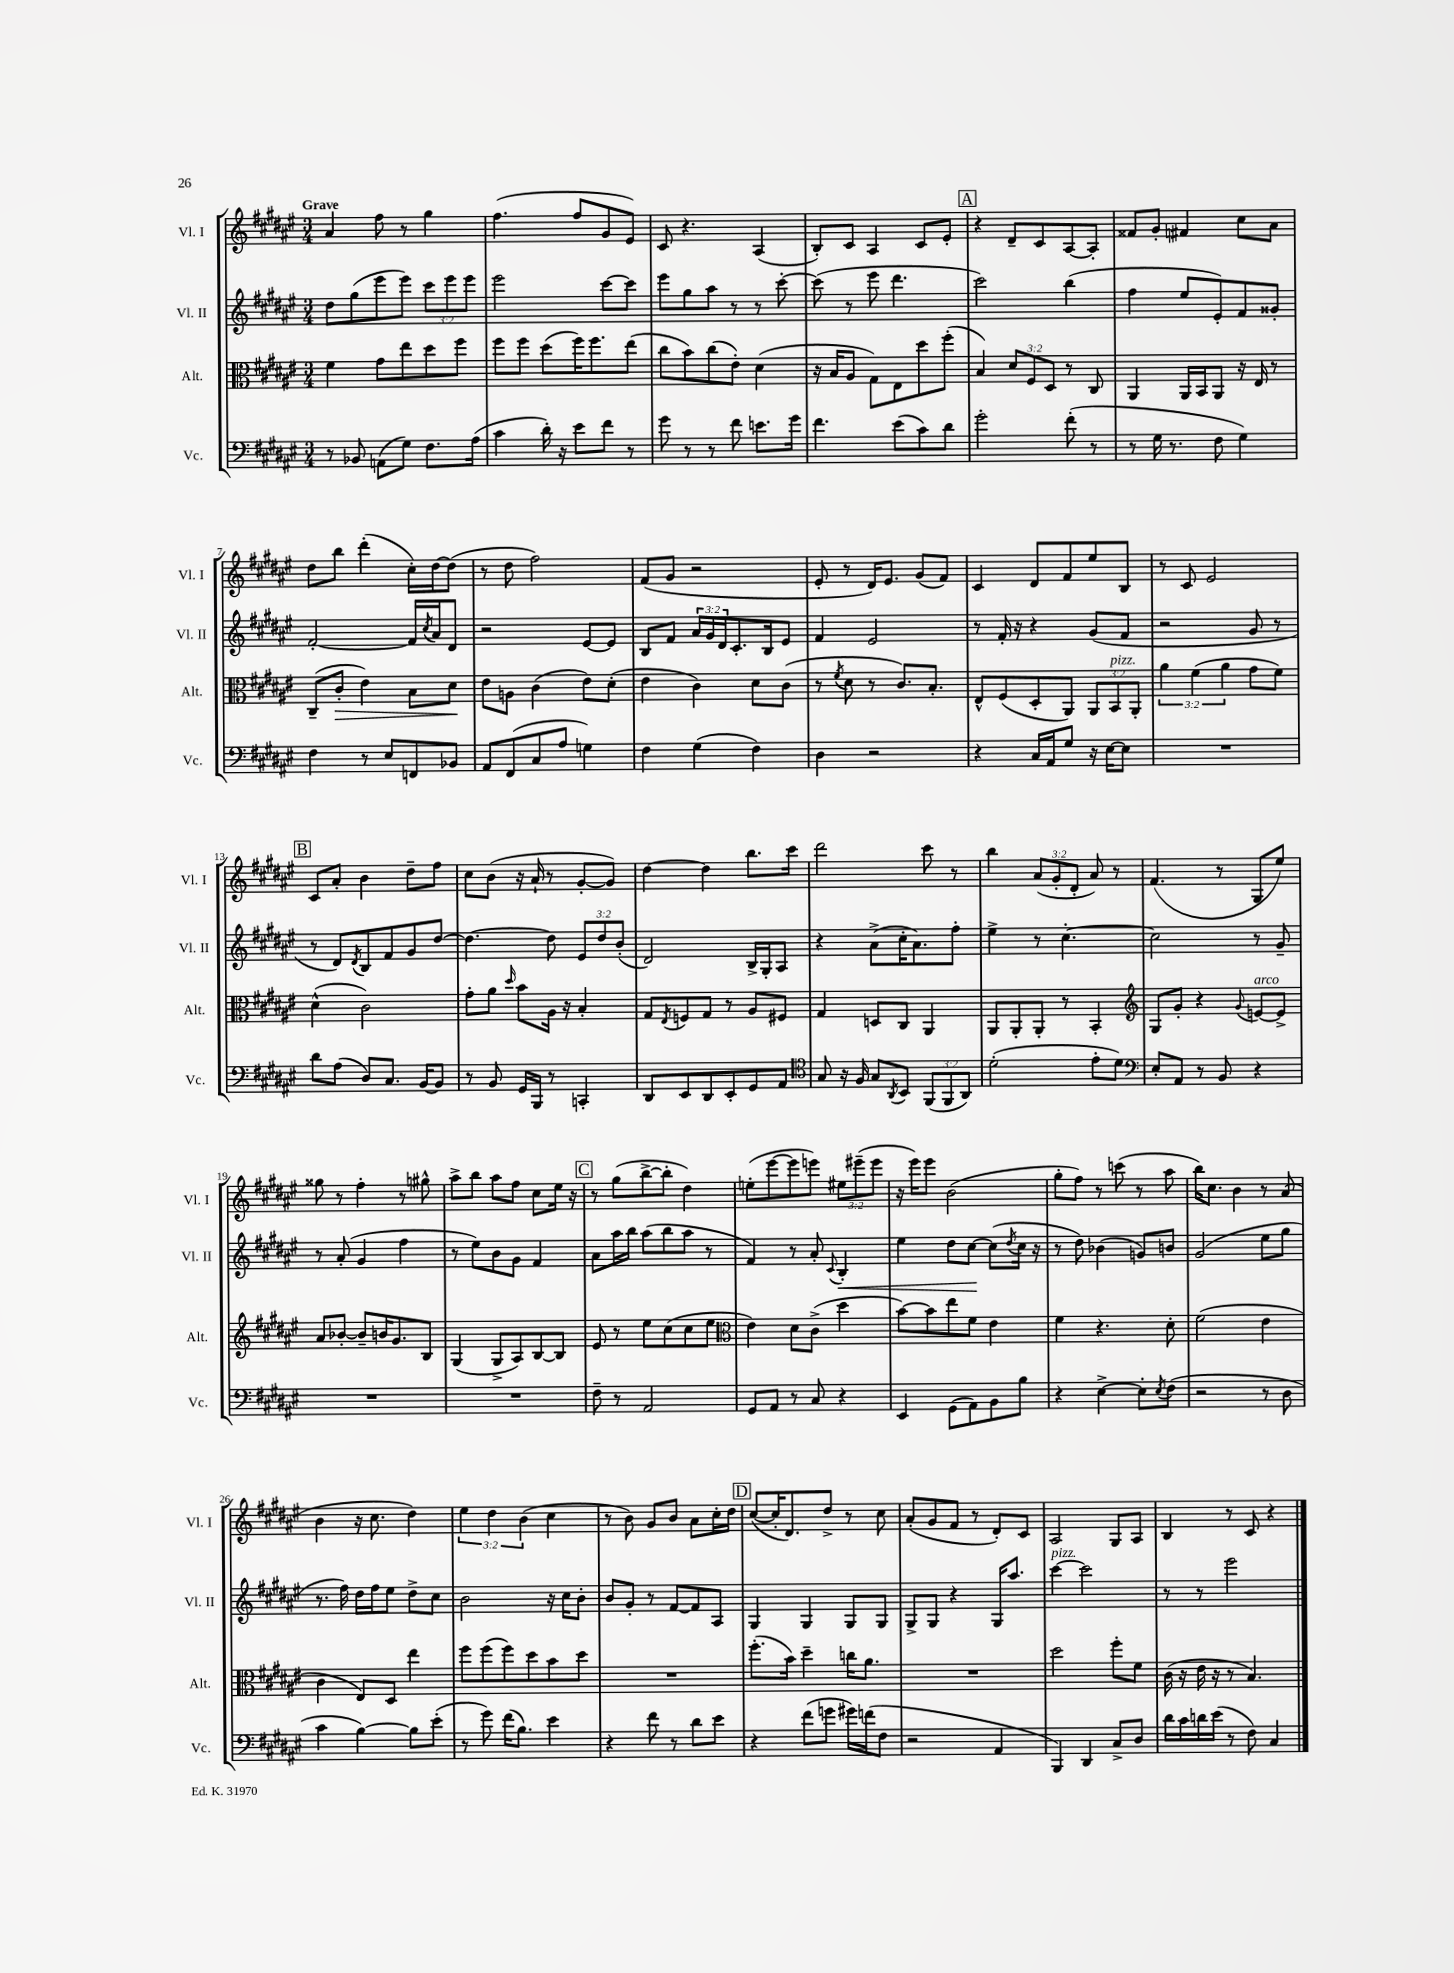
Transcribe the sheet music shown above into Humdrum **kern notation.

**kern	**kern	**kern	**kern
*staff4	*staff3	*staff2	*staff1
*clefF4	*clefC3	*clefG2	*clefG2
*k[f#c#g#d#a#e#]	*k[f#c#g#d#a#e#]	*k[f#c#g#d#a#e#]	*k[f#c#g#d#a#e#]
*M3/4	*M3/4	*M3/4	*M3/4
8r	4f#	8dd#	4a#
8BB-	.	(8gg#	.
(8AA	8g#	8eee#	8ff#
8G#)	8ee#	8eee#)	8r
8.F#	8dd#	12ccc#	4gg#
.	.	12eee#	.
.	8ff#	.	.
.	.	12eee#	.
(16A#	.	.	.
=	=	=	=
4c#	8ff#	2eee#	(4.ff#
.	8ff#	.	.
16d#')	(8dd#	.	.
16r	.	.	.
8e#	16ff#)	.	8ff#
.	8.ff#	.	.
8f#	.	[8ccc#	8g#
8r	(8ee#	8ccc#]	8e#)
=	=	=	=
8g#	8cc#	8eee#	8c#
8r	8b)	8gg#	4.r
8r	(8cc#	8aa#	.
8f#	8e#')	8r	.
8.e	(4d#	8r	(4A#
.	.	[8ccc#'	.
16g#	.	.	.
=	=	=	=
4.f#	16r	(8ccc#]	8B')
.	16B	.	.
.	8A#	8r	8c#
.	8G#)	8eee#	4A#
(8e#	8E#	4.ddd#	.
8c#)	8dd#	.	8c#
8d#	(8ff#'	.	8e#'
=	=	=	=
2g#'	4B)	2ccc#)	4r
.	12d#	.	8d#~
.	12F#	.	.
.	.	.	8c#
.	12D#	.	.
(8f#'	8r	(4bb	[8A#
8r	8C#	.	8A#']
=	=	=	=
8r	4AA#	4ff#	8f##
16G#	.	.	8g#'
8.r	.	.	.
.	16AA#	8ee#	4f#
.	16BB	.	.
8F#	8AA#	8e#')	.
4G#)	16r	8f#	8cc#
.	16E#	.	.
.	8r	8g##'	8a#
=	=	=	=
4F#	(8C#~	[2f#'	8dd#
.	8c#'	.	8bb
8r	4e#)	.	(4ddd#'
8E#	.	.	.
8FF	8B	16f#]	16cc#')
.	.	8qcc#	.
.	.	16a#	[16dd#
8BB-	8d#	8d#	(8dd#]
=	=	=	=
8AA#	8e#	2r	8r
(8FF#	8A	.	8dd#
8C#	(4c#	.	2ff#)
8A#	.	.	.
4G)	8e#)	[8e#	.
.	(8d#'	8e#]	.
=	=	=	=
4F#	4e#	8B	(8f#
.	.	8f#	8g#
(4G#	4c#)	24a#	2r
.	.	24g#	.
.	.	24d#	.
.	.	8.c#'	.
4F#)	8d#	.	.
.	.	16B	.
.	(8c#	8e#	.
=	=	=	=
4D#	8r	4f#	8e#'
.	8qf#	.	.
.	8d#	.	8r
2r	8r	2e#	16d#)
.	.	.	8.e#
.	8.c#)	.	.
.	.	.	(8g#
.	8.B'	.	.
.	.	.	8f#)
=	=	=	=
4r	8E#^^	8r	4c#
.	(8F#	16f#'	.
.	.	16r	.
16C#	8D#'	4r	8d#
16AA#	.	.	.
8G#	8AA#)	.	8f#
16r	12AA#	(8g#	8ee#
[16E#	.	.	.
.	12BB	.	.
8E#]	.	8f#	8B
.	12AA#'	.	.
=	=	=	=
2.r	6a#	2r	8r
.	.	.	8c#
.	(6f#	.	.
.	.	.	2e#
.	6a#	.	.
.	8g#	8g#	.
.	8f#)	8r	.
=	=	=	=
8d#	(4d#^^	8r	8c#
(8A#	.	8d#)	8a#'
.	.	8qd#	.
8D#)	2c#)	8B	4b
8.C#	.	8f#	.
.	.	8g#	8dd#~
[16BB	.	.	.
8BB]	.	[8dd#	8ff#
=	=	=	=
8r	8g#'	4.dd#_	8cc#
8BB	8a#	.	(8b
.	16qqdd#	.	.
16GG#	8b	.	16r
16BBB	.	.	16a#`
8r	16A#	8dd#]	8r
.	16r	.	.
4CC'	4B'	12e#	[8g#'
.	.	12dd#	.
.	.	.	8g#])
.	.	(12b'	.
=	=	=	=
8DD#	8G#	2d#)	[4dd#
.	8qE#	.	.
8EE#	8F	.	.
8DD#	8G#	.	4dd#]
8EE#'	8r	.	.
8GG#	8A#	16B^	8.bb
.	.	16G#'	.
8AA#	8F#	8A#	.
.	.	.	16ccc#
=	=	=	=
*clefC4	*	*	*
8G#	4G#	4r	2ddd#
16r	.	.	.
16F#	.	.	.
8G#	8D	(8a#^	.
8qAA#	.	.	.
8BB	8C#	16cc#'	.
.	.	8.a#)	.
(12FF#	4AA#	.	8ccc#
12FF#	.	.	.
.	.	8ff#'	8r
12AA#)	.	.	.
=	=	=	=
(2d#'	8AA#	4ee#^	4bb
.	8AA#'	.	.
.	8AA#'	8r	(12a#
.	.	.	12g#'
.	8r	[4.cc#'	.
.	.	.	12d#'
8e#'	4BB'	.	8a#)
8d#)	.	.	8r
=	=	=	=
*clefF4	*clefG2	*	*
8E#'	8G#	2cc#]	(4.f#
8AA#	8g#'	.	.
8r	4r	.	.
8BB	.	.	8r
.	8qqg#	.	.
4r	[8e	8r	8G#
.	8e^]	8g#~	8ee#)
=	=	=	=
2.r	8a#	8r	8gg##
.	[8b-'	(8a#'	8r
.	8b-~]	4g#	4ff#'
.	16b	.	.
.	8.g#	.	.
.	.	4ff#	8r
.	8B	.	8gg#^^
=	=	=	=
2.r	(4G#	8r	8aa#^
.	.	8ee#)	8bb
.	8G#^	8b	8aa#
.	8A#)	8g#	8ff#
.	[8B	4f#	8cc#
.	8B]	.	16ee#
.	.	.	16r
=	=	=	=
8F#~	8e#	8a#	8r
8r	8r	16aa#	(8gg#
.	.	16bb	.
2AA#	8ee#	(8aa#	[8bb^
.	(8cc#	8bb	8bb']
.	8cc#	8aa#	4dd#)
.	8ee#	8r	.
=	=	=	=
*	*clefC3	*	*
8GG#	4e#)	4f#)	(8ee'
8AA#	.	.	[8eee#
8r	8d#	8r	8eee#]
8C#	(8c#^	8a#'	8eee)
.	.	8qqc#	.
4r	4dd#	4B'	12ee#
.	.	.	(12eee#~
.	.	.	12eee#
=	=	=	=
4EE#	[8b)	4ee#	16r
.	.	.	16eee#)
.	8b]	.	8eee#
(8GG#	8ee#	8dd#	(2b
8AA#)	8f#	[8cc#	.
8BB	4e#	(8cc#]	.
.	.	8qdd#	.
8B	.	16cc#	.
.	.	16r	.
=	=	=	=
4r	4f#	8r	8gg#'
.	.	8dd#)	8ff#)
[4E#^	4.r	(4b-	8r
.	.	.	(8ccc
8E#']	.	8g)	8r
8qE#	.	.	.
(8F#	8d#'	8b	8aa#
=	=	=	=
2r	(2f#	(2g#	16bb)
.	.	.	8.cc#
.	.	.	4b
8r	4e#	8ee#	8r
8D#	.	8gg#	(8a#
=	=	=	=
4c#	4c#	8.r	4b
.	.	16ff#)	.
[4B)	8E#)	16dd#	16r
.	.	16ff#	8.cc#
.	8D#	8ee#	.
8B]	4ee#	8dd#^	4dd#)
(8e#'	.	8cc#	.
=	=	=	=
8r	8ff#	2b	6ee#
8g#)	(8ff#	.	.
.	.	.	6dd#
(16f#	8ff#)	.	.
8.B)	.	.	.
.	.	.	(6b
.	8dd#	.	.
4e#	8b	16r	4cc#
.	.	16cc#	.
.	8dd#	8b'	.
=	=	=	=
4r	2.r	8b	8r
.	.	8g#'	8b)
8f#	.	8r	8g#
8r	.	[8f#	8b
8d#	.	8f#]	8a#
8e#	.	8A#	16cc#'
.	.	.	16dd#
=	=	=	=
4r	(8.ff#'	4G#	([8cc#
.	.	.	16cc#']
.	16b)	.	8.d#)
(8f#	4dd#~	4G#	.
8g	.	.	8dd#^
16g#)	16cc	8G#	8r
(16f	8.a#	.	.
8F#	.	8G#	8cc#
=	=	=	=
2r	2.r	8G#^	(8a#'
.	.	8G#	8g#
.	.	4r	8f#
.	.	.	8r
4AA#	.	16G#	8d#')
.	.	8.aa#	.
.	.	.	8c#
=	=	=	=
4BBB)	2dd#	[4ccc#	2A#
4DD#	.	2ccc#]	.
8C#^	8ff#'	.	8G#
8D#	8f#	.	8A#
=	=	=	=
16d#	(16c#	8r	4B
16c#	16r	.	.
16d	16e#	8r	.
(16e#	16r	.	.
8r	8r	2eee#	8r
8F#)	4.B)	.	8c#
4C#	.	.	4r
==	==	==	==
*-	*-	*-	*-
